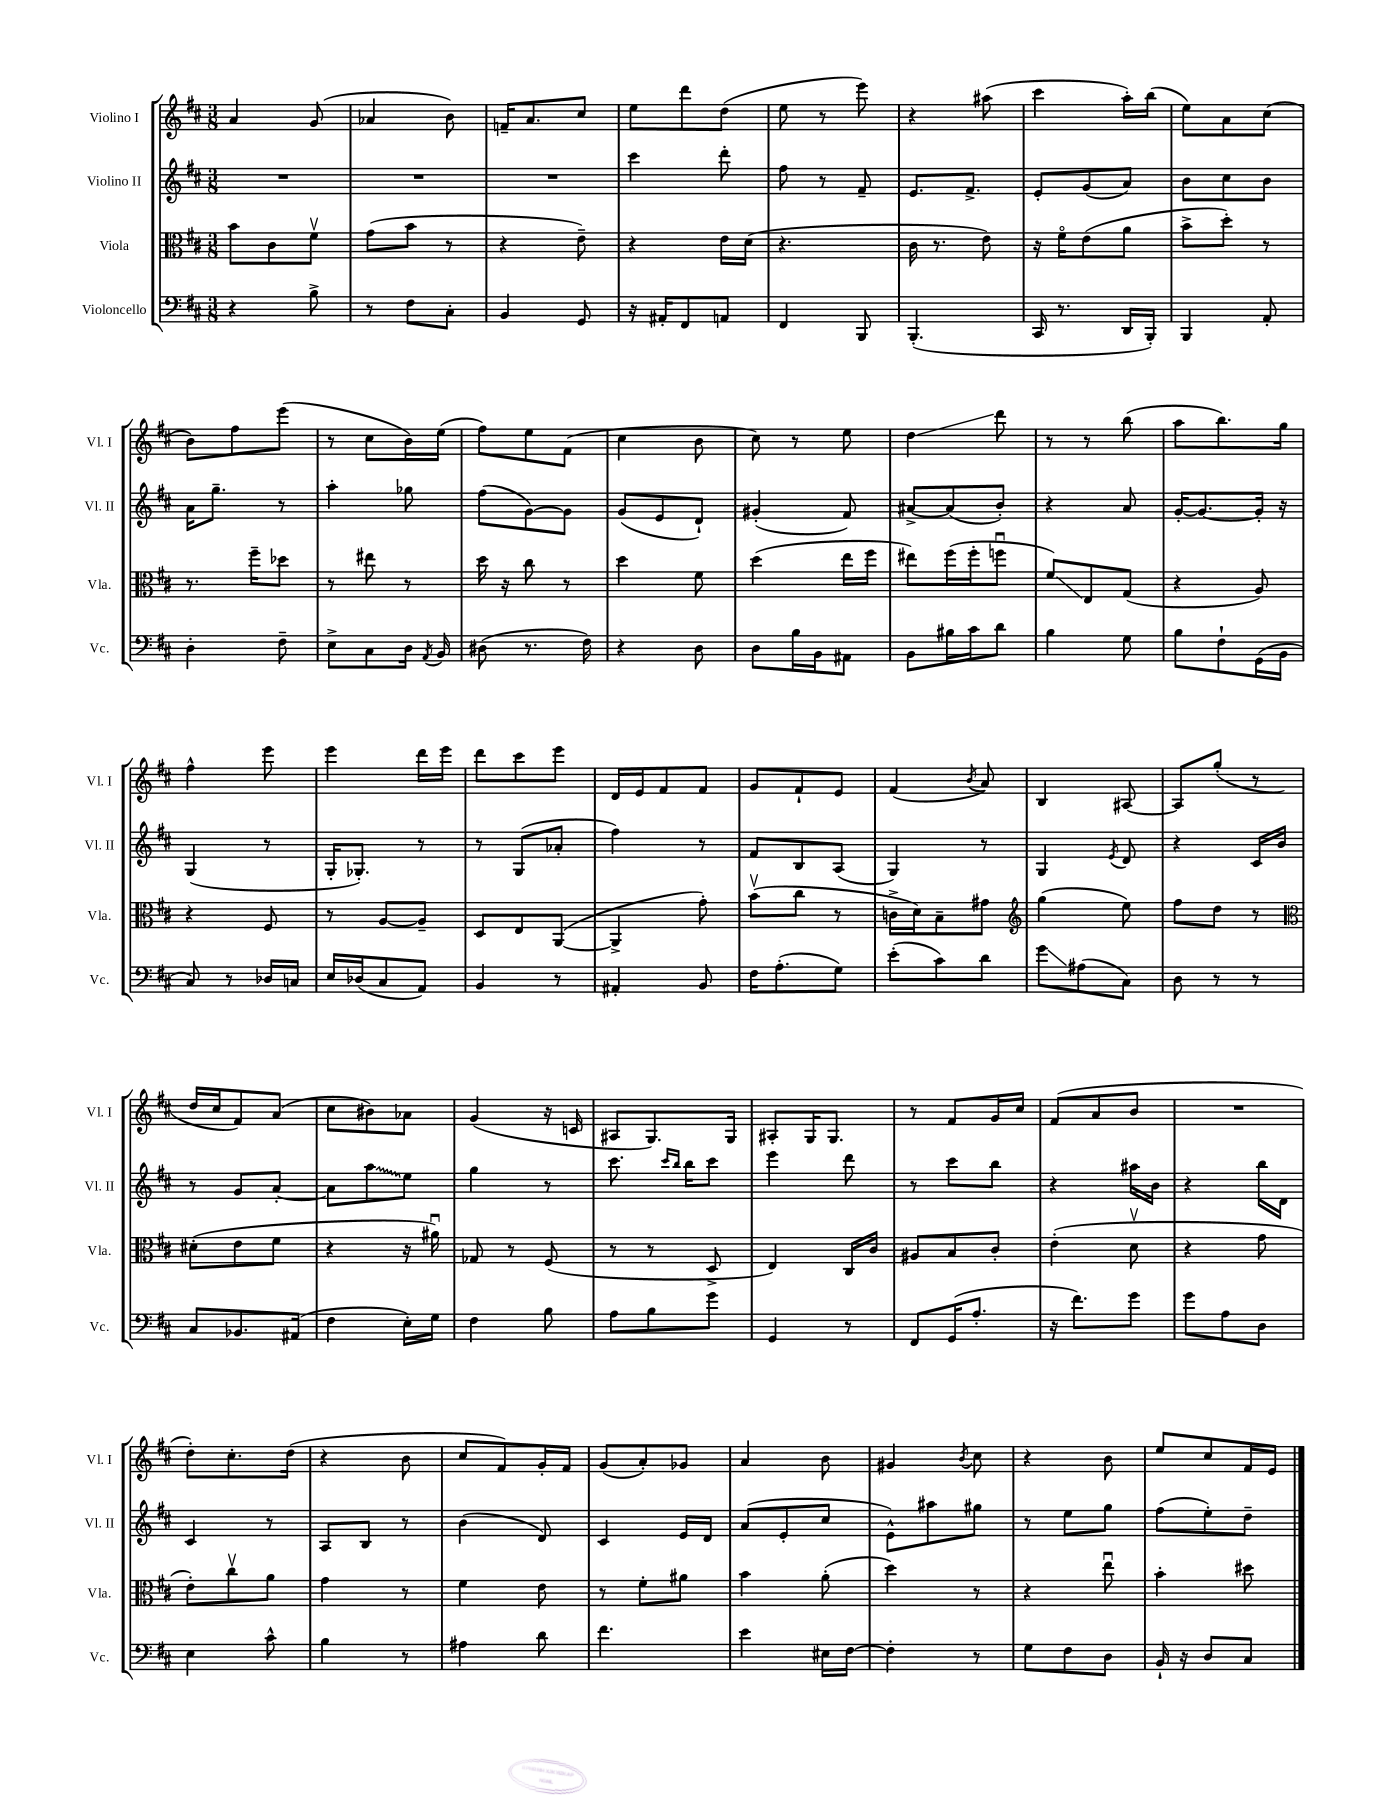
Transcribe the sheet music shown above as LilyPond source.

<<
\new StaffGroup <<
\new Staff = "s0" \with { instrumentName = "Violino I" shortInstrumentName = "Vl. I" } {
    \clef treble \key d \major \numericTimeSignature \time 3/8
    \autoBeamOff a'4 g'8( |
    aes'4 b'8) |
    f'16[-- a'8. cis''8] |
    e''8[ d'''8 d''8]( |
    e''8 r8 e'''8) |
    r4 ais''8( |
    cis'''4 a''16[-.) b''16]( |
    e''8[) a'8 cis''8]( |
    b'8[) fis''8 e'''8]( |
    r8 cis''8[ b'16) e''16]( |
    fis''8[) e''8 fis'8]( |
    cis''4 b'8 |
    cis''8) r8 e''8 |
    d''4\glissando d'''8 |
    r8 r8 b''8( |
    a''8[ b''8.) g''16] |
    fis''4-^ e'''8 |
    e'''4 d'''16[ e'''16] |
    d'''8[ cis'''8 e'''8] |
    d'16[ e'16 fis'8 fis'8] |
    g'8[ fis'8-! e'8] |
    fis'4( \acciaccatura { b'8 } a'8) |
    b4 ais8~ |
    ais8[ g''8]-.( r8 |
    d''16[ cis''16 fis'8) a'8]( |
    cis''8[ bis'8) aes'8] |
    g'4( r16 c'16 |
    ais8[ g8.) g16] |
    ais8[-. g16 g8.] |
    r8 fis'8[ g'16 cis''16] |
    fis'8[( a'8 b'8] |
    R4. |
    d''8[-.) cis''8.-. d''16]( |
    r4 b'8 |
    cis''8[ fis'8) g'16-. fis'16] |
    g'8[( a'8-.) ges'8] |
    a'4 b'8 |
    gis'4 \acciaccatura { b'8 } cis''8 |
    r4 b'8 |
    e''8[ cis''8 fis'16 e'16] \bar "|." |
}
\new Staff = "s1" \with { instrumentName = "Violino II" shortInstrumentName = "Vl. II" } {
    \clef treble \key d \major \numericTimeSignature \time 3/8
    \autoBeamOff R4. |
    R4. |
    R4. |
    cis'''4 d'''8-. |
    fis''8 r8 fis'8-- |
    e'8.[ fis'8.]-> |
    e'8[-. g'8( a'8]) |
    b'8[ cis''8 b'8] |
    a'16[ g''8.]-- r8 |
    a''4-. ges''8 |
    fis''8[( g'8~) g'8] |
    g'8[( e'8 d'8]-!) |
    gis'4-.( fis'8) |
    ais'8[~-> ais'8( b'8]-.) |
    r4 a'8 |
    g'16[~-. g'8.~ g'16]-. r16 |
    g4( r8 |
    g16[-. ges8.]-.) r8 |
    r8 g8[( aes'8]-. |
    fis''4) r8 |
    fis'8[ b8 a8]( |
    g4) r8 |
    g4 \acciaccatura { e'8 } d'8 |
    r4 cis'16[ b'16] |
    r8 g'8[ a'8]~-. |
    a'8[ \once \override Glissando.style = #'zigzag a''8\glissando e''8] |
    g''4 r8 |
    cis'''8. \grace { cis'''16[ b''16] } b''16[ cis'''8] |
    e'''4 d'''8 |
    r8 cis'''8[ b''8] |
    r4 ais''16[ b'16] |
    r4 b''16[ d'16] |
    cis'4 r8 |
    a8[ b8] r8 |
    b'4( d'8) |
    cis'4 e'16[ d'16] |
    a'8[( e'8-. cis''8] |
    e'8[-^) ais''8 gis''8] |
    r8 e''8[ g''8] |
    fis''8[( e''8-.) d''8]-- \bar "|." |
}
\new Staff = "s2" \with { instrumentName = "Viola" shortInstrumentName = "Vla." } {
    \clef alto \key d \major \numericTimeSignature \time 3/8
    \autoBeamOff b'8[ cis'8 fis'8]\upbow |
    g'8[( b'8] r8 |
    r4 e'8--) |
    r4 e'16[ d'16]( |
    r4. |
    cis'16 r8. e'8) |
    r16 fis'16[\flageolet e'8( a'8] |
    b'8[-> d''8]-.) r8 |
    r8. fis''16[-- des''8] |
    r8 eis''8 r8 |
    d''16 r16 cis''8 r8 |
    d''4 fis'8 |
    d''4( e''16[ fis''16] |
    eis''8[) fis''16( fis''16-. f''8]\downbow |
    fis'8[\glissando) e8 g8]( |
    r4 a8) |
    r4 fis8 |
    r8 a8[~ a8]-- |
    d8[ e8 a,8]~( |
    a,4-> g'8-.) |
    b'8[\upbow( cis''8] r8 |
    c'16[-> d'16) b8-- gis'8] |
    \clef treble g''4( e''8) |
    fis''8[ d''8] r8 |
    \clef alto dis'8[-.( e'8 fis'8] |
    r4 r16 ais'16\downbow) |
    ges8 r8 fis8( |
    r8 r8 d8-> |
    e4) cis16[ cis'16] |
    ais8[ b8 cis'8]-. |
    e'4-.( d'8\upbow |
    r4 g'8 |
    e'8[-.) cis''8\upbow a'8] |
    g'4 r8 |
    fis'4 e'8 |
    r8 fis'8[-. ais'8] |
    b'4 a'8-.( |
    d''4) r8 |
    r4 e''8\downbow |
    b'4-. dis''8 \bar "|." |
}
\new Staff = "s3" \with { instrumentName = "Violoncello" shortInstrumentName = "Vc." } {
    \clef bass \key d \major \numericTimeSignature \time 3/8
    \autoBeamOff r4 b8-> |
    r8 fis8[ cis8]-. |
    b,4 g,8 |
    r16 ais,16[-. fis,8 a,8] |
    fis,4 b,,8 |
    b,,4.-.( |
    cis,16 r8. d,16[ b,,16]-.) |
    b,,4 a,8-. |
    d4-. fis8-- |
    e8[-> cis8 d16] \acciaccatura { a,8 } b,16 |
    dis8( r8. fis16) |
    r4 d8 |
    d8[ b16 b,16 ais,8] |
    b,8[ bis16 cis'16 d'8] |
    b4 g8 |
    b8[ fis8-! g,16( b,16] |
    cis8) r8 des16[ c16] |
    e16[ des16( cis8 a,8]) |
    b,4 r8 |
    ais,4-. b,8 |
    fis16[ a8.-.( g8]) |
    e'8[-.( cis'8) d'8] |
    g'8[\glissando ais8( cis8]) |
    d8 r8 r8 |
    cis8[ bes,8. ais,16]( |
    fis4 e16[-.) g16] |
    fis4 b8 |
    a8[ b8 g'8] |
    g,4 r8 |
    fis,8[ g,16( a8.]-. |
    r16 fis'8.[) g'8] |
    g'8[ a8 d8] |
    e4 cis'8-^ |
    b4 r8 |
    ais4 d'8 |
    fis'4. |
    e'4 eis16[ fis16]~ |
    fis4-. r8 |
    g8[ fis8 d8] |
    b,16-! r16 d8[ cis8] \bar "|." |
}
>>
>>
\layout { \context { \Score \remove "Bar_number_engraver" } }
